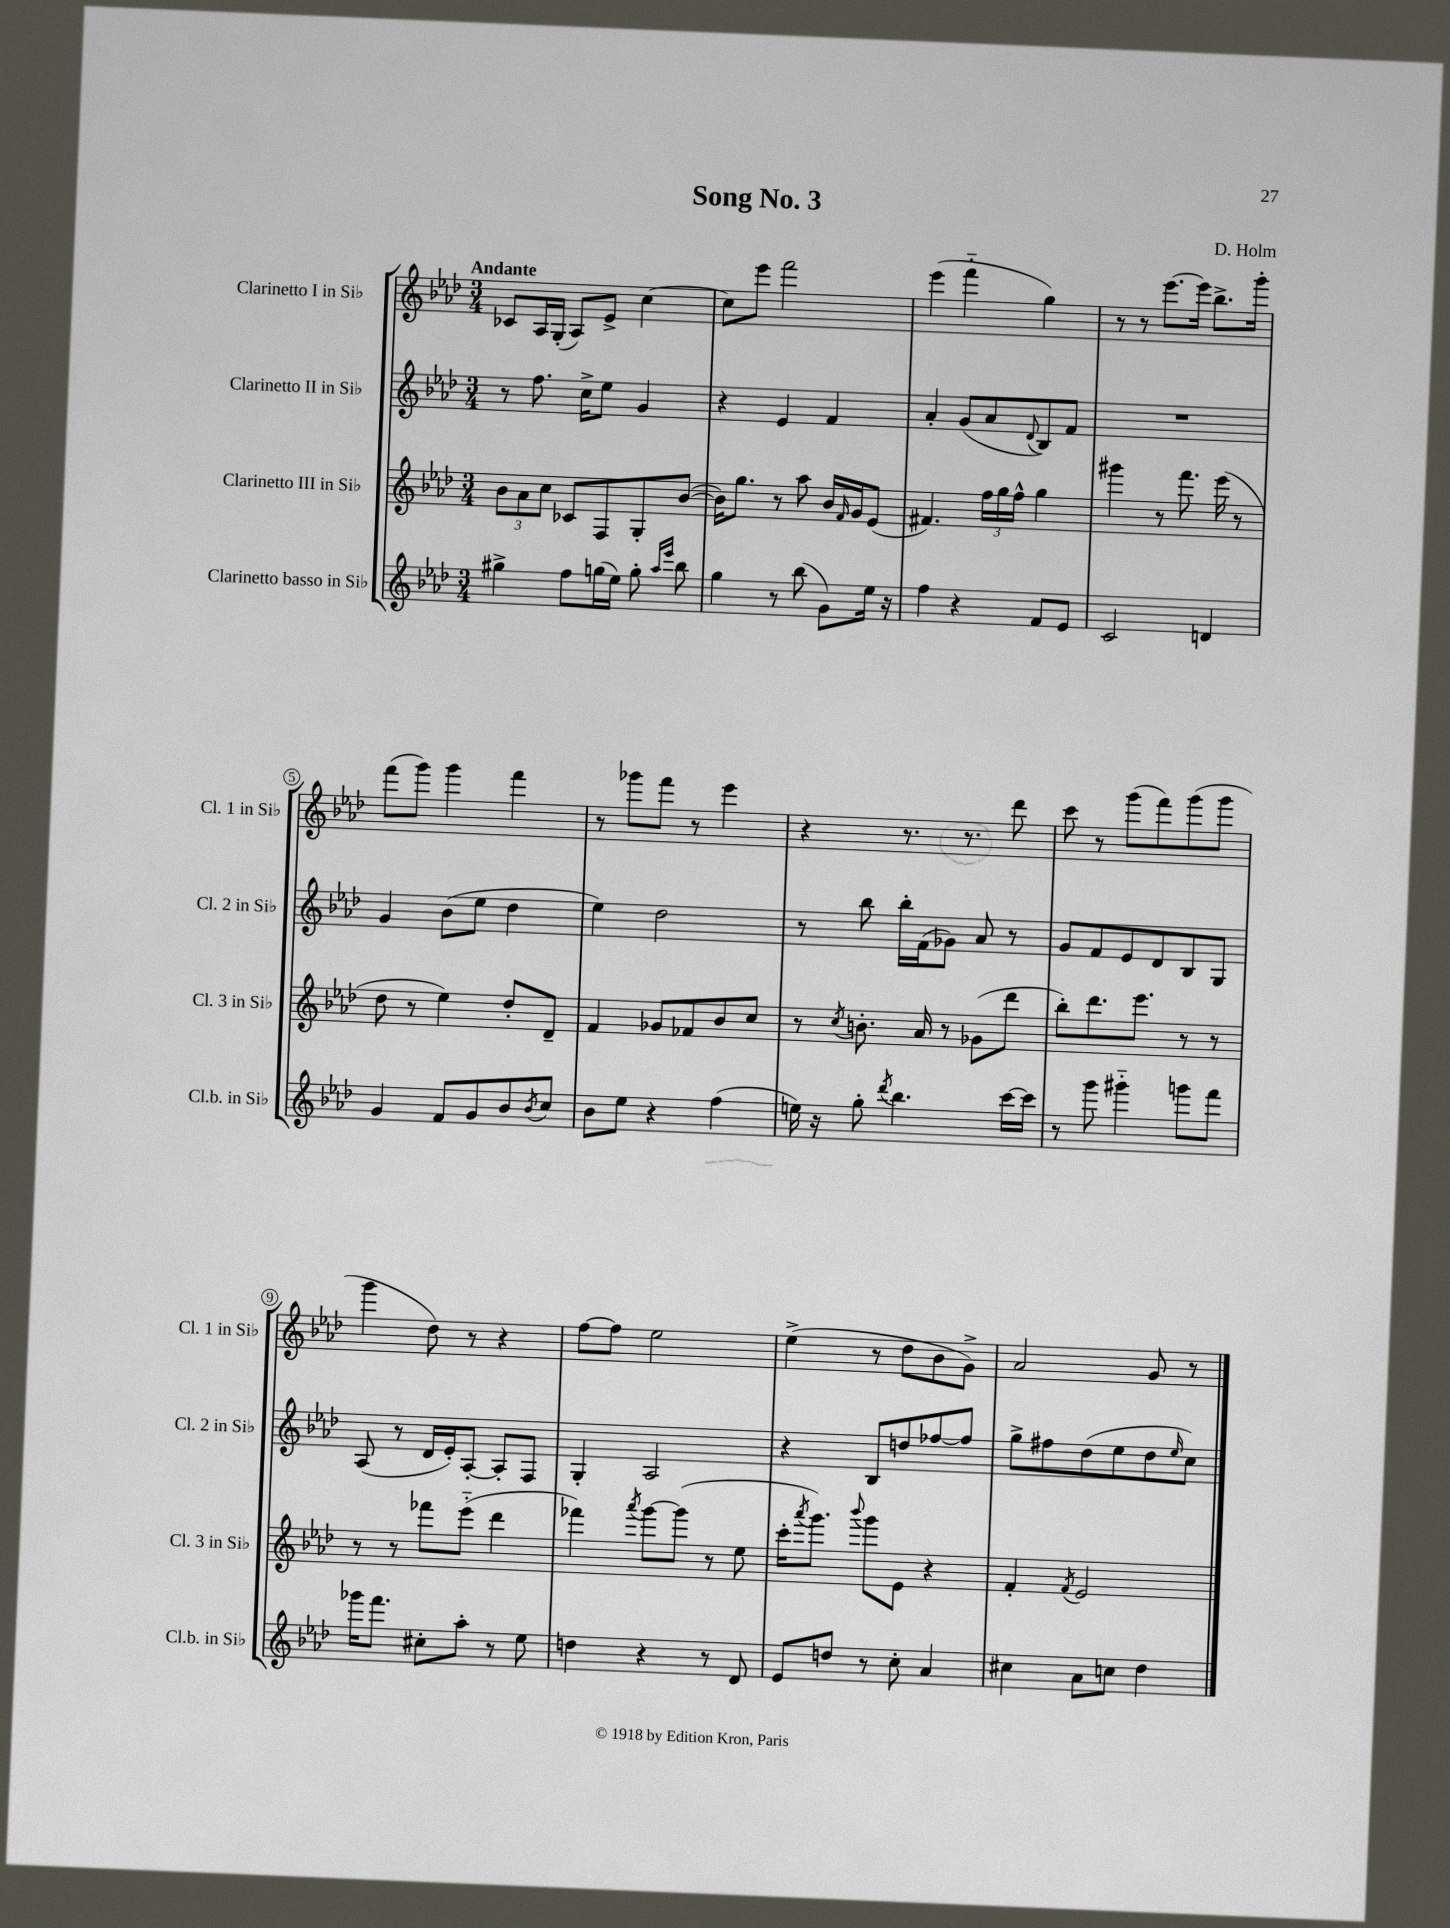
\header { title = "Song No. 3" composer = "D. Holm" }
<<
\new StaffGroup <<
\new Staff = "s0" \with { instrumentName = "Clarinetto I in Sib" shortInstrumentName = "Cl. 1 in Sib" } {
    \clef treble \key aes \major \numericTimeSignature \time 3/4 \tempo "Andante"
    ces'8 aes16 g16-.( aes8) ees'8-> c''4~ |
    c''8 ees'''8 f'''2 |
    ees'''4( f'''4-_ g''4) |
    r8 r8 ees'''8.~ ees'''16 bes''8.-> g'''16-. |
    f'''8( g'''8) g'''4 f'''4 |
    r8 ges'''8 f'''8 r8 ees'''4 |
    r4 r8. r8. des'''8 |
    c'''8 r8 g'''8( f'''8) g'''8( g'''8 |
    g'''4 des''8) r8 r4 |
    f''8~ f''8 ees''2 |
    ees''4->( r8 des''8 bes'8 g'8->) |
    aes'2 g'8 r8 \bar "|." |
}
\new Staff = "s1" \with { instrumentName = "Clarinetto II in Sib" shortInstrumentName = "Cl. 2 in Sib" } {
    \clef treble \key aes \major \numericTimeSignature \time 3/4
    r8 f''8. c''16-> ees''8 g'4 |
    r4 ees'4 f'4 |
    aes'4-. g'8( aes'8 \appoggiatura { des'8 } bes8) f'8 |
    R2. |
    g'4 bes'8( ees''8 des''4 |
    ees''4) des''2 |
    r8 bes''8 bes''16-. f'16( ges'8) aes'8 r8 |
    g'8 f'8 ees'8 des'8 bes8 g8 |
    aes8( r8 des'16 ees'16-.) aes8~-. aes8-. f8 |
    g4-. aes2 |
    r4 bes8 d''8 fes''8~ fes''8 |
    g''8-> fis''8 des''8( ees''8 des''8 \grace { ees''16 } c''8) \bar "|." |
}
\new Staff = "s2" \with { instrumentName = "Clarinetto III in Sib" shortInstrumentName = "Cl. 3 in Sib" } {
    \clef treble \key aes \major \numericTimeSignature \time 3/4
    \tuplet 3/2 { bes'8 aes'8 c''8 } ces'8 f8 g8-. bes'8~( |
    bes'16) g''8. r8 aes''8 bes'16 \grace { f'16 } g'16 ees'8( |
    fis'4.) \tuplet 3/2 { f''16 g''16 f''16-^ } g''4 |
    gis'''4 r8 f'''8. ees'''16( r8 |
    des''8 r8 ees''4) des''8-. des'8-- |
    f'4 ges'8 fes'8 bes'8 c''8 |
    r8 \acciaccatura { c''8 } b'8.-. aes'16 r8 ges'8( des'''8 |
    bes''8-.) des'''8. ees'''8. r8 r8 |
    r8 r8 fes'''8 ees'''8-_( des'''4 |
    fes'''4) \acciaccatura { aes'''8 } g'''8~ g'''8( r8 ees''8 |
    c'''16-. \acciaccatura { aes'''8 } g'''8.) \appoggiatura { bes'''8 } g'''8 ees'8 r4 |
    f'4-. \acciaccatura { f'8 } ees'2 \bar "|." |
}
\new Staff = "s3" \with { instrumentName = "Clarinetto basso in Sib" shortInstrumentName = "Cl.b. in Sib" } {
    \clef treble \key aes \major \numericTimeSignature \time 3/4
    gis''4-> f''8 g''16( ees''16) g''8-. \grace { aes''16 ees'''16 } bes''8 |
    g''4 r8 bes''8( g'8) ees''16 r16 |
    f''4 r4 f'8 ees'8 |
    c'2 d'4 |
    g'4 f'8 g'8 bes'8 \acciaccatura { bes'8 } c''8 |
    bes'8 ees''8 r4 f''4( |
    e''16) r16 g''8-. \acciaccatura { des'''8 } bes''4. c'''16~ c'''16 |
    r8 g'''8 gis'''4-_ g'''8 f'''8 |
    ges'''16 f'''8. cis''8-. aes''8-. r8 ees''8 |
    d''4 r4 r8 des'8 |
    ees'8 d''8 r8 c''8-. aes'4 |
    cis''4 aes'8 c''8 des''4 \bar "|." |
}
>>
>>
\layout { \context { \Score \override BarNumber.stencil = #(make-stencil-circler 0.1 0.3 ly:text-interface::print) } }
